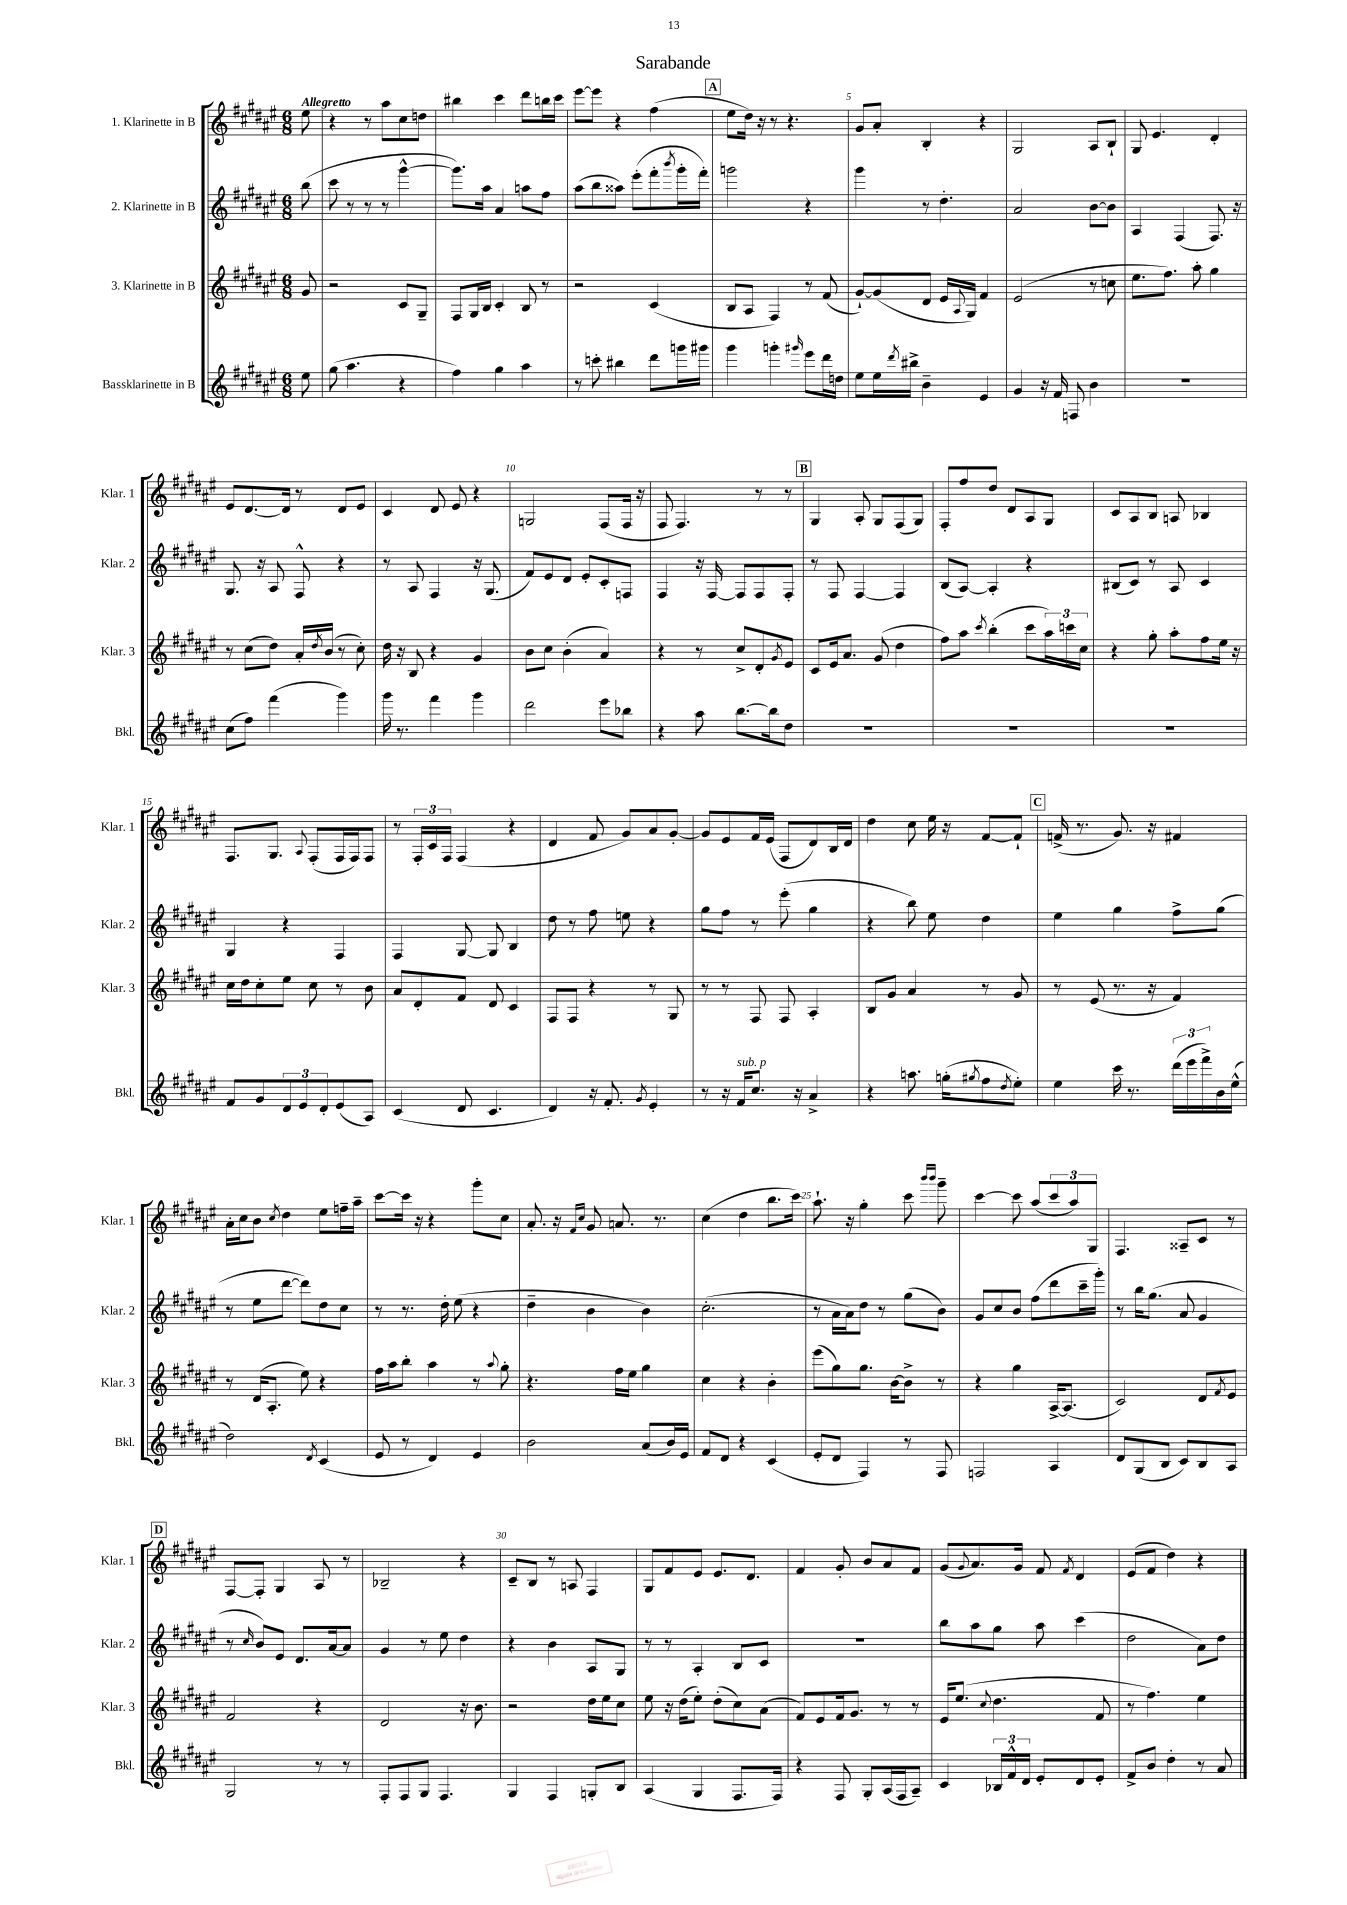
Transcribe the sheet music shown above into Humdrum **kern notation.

**kern	**kern	**kern	**kern
*staff4	*staff3	*staff2	*staff1
*clefG2	*clefG2	*clefG2	*clefG2
*k[f#c#g#d#a#e#]	*k[f#c#g#d#a#e#]	*k[f#c#g#d#a#e#]	*k[f#c#g#d#a#e#]
*M6/8	*M6/8	*M6/8	*M6/8
8ee#	8g#	(8bb	8ee#
=	=	=	=
(8gg#	2r	8ccc#	4r
4.aa#	.	8r	.
.	.	8r	8r
.	.	8r	8aa#
4r	8c#	[4ggg#^^	8cc#
.	8G#~	.	8dd
=	=	=	=
4ff#)	8F#	8.ggg#])	4bb#
.	16G#	.	.
.	16B	16aa#	.
4gg#	4c#'	4a#	4ccc#
4aa#	8B	8aa	8ddd#
.	8r	8ff#	16bb
.	.	.	16ccc#
=	=	=	=
8r	2r	(8aa#	[8eee#
8ccc'	.	8bb	8eee#]
4bb#	.	8aa##)	4r
.	.	(8eee#'	.
8ddd#	(4c#	8fff#'	(4ff#
.	.	8qbbb	.
16ggg	.	16ggg#'	.
16ggg#	.	16fff#')	.
=	=	=	=
4ggg#	8B	2ggg	8ee#
.	8A#	.	16dd#)
.	.	.	16r
4ggg'	4F#)	.	8r
.	.	.	4.r
16qqggg#	.	.	.
8eee#	8r	4r	.
16ddd#	(8f#	.	.
16dd	.	.	.
=	=	=	=
8ee#	[8g#`)	4ggg#	8g#
16ee#	(8g#]	.	8a#'
8qddd#	.	.	.
16bb#^	.	.	.
4b~	8d#	8r	4B'
.	16e#	4.dd#'	.
.	8qqA#	.	.
.	16G#)	.	.
4e#	4f#	.	4r
=	=	=	=
4g#	(2e#	2a#	2G#
16r	.	.	.
16f#	.	.	.
8F	.	.	.
4b	8r	[8b	8A#
.	8cc	8b]	8B`
=	=	=	=
2.r	8.ee#	4A#	8G#
.	.	.	4.e#
.	8.ff#)	.	.
.	.	(4F#	.
.	8aa#'	.	.
.	4gg#	8.F#)	4d#'
.	.	16r	.
=	=	=	=
(8cc#	8r	8.G#	8e#
8ff#)	(8cc#	.	[8.d#
.	.	16r	.
(4fff#	8dd#)	8A#	.
.	.	.	16d#]
.	16a#'	8F#^^	8r
.	8qdd#	.	.
.	(16b	.	.
4ggg#)	8r	4r	8d#
.	8cc#')	.	8e#
=	=	=	=
16ggg#	16dd#	8r	4c#
8.r	16r	.	.
.	8B	8A#	.
4fff#	4r	4F#	8d#
.	.	.	8e#
4ggg#	4g#	16r	4r
.	.	(8.G#	.
=	=	=	=
2ddd#	8b	8f#)	2G
.	8cc#	8e#	.
.	(4b'	8d#	.
.	.	8e#'	.
8eee#	4a#)	8c#'	(8F#
8bb-	.	8F	16F#
.	.	.	16r
=	=	=	=
4r	4r	4F#	8F#
.	.	.	4.F#)
8aa#	8r	16r	.
.	.	[16F#	.
[8.bb	8cc#^	8F#]	.
.	8d#'	8F#	8r
16bb]	.	.	.
.	8qg#	.	.
8dd#	8e#	8F#'	8r
=	=	=	=
2.r	8c#	8r	4G#
.	16e#	8F#	.
.	8.a#	.	.
.	.	[4F#	8A#'
.	(8g#	.	8G#
.	4dd#	4F#]	(8F#
.	.	.	8G#)
=	=	=	=
2.r	8ff#)	(8B	8F#'
.	8aa#	[8A#)	8ff#
.	8qccc#	.	.
.	(4bb'	4A#']	8dd#
.	.	.	8d#
.	8ccc#	4r	8A#
.	24aa#)	.	8G#
.	24ccc	.	.
.	24cc#	.	.
=	=	=	=
2.r	4r	(8B#	8c#
.	.	8c#)	8A#
.	8gg#'	8r	8B
.	8aa#'	8A#	8A
.	8ff#	4c#	4B-
.	16ee#	.	.
.	16r	.	.
=	=	=	=
8f#	16cc#	4G#	8.F#
.	16dd#	.	.
8g#	8cc#'	.	.
.	.	.	8.G#
12d#	8ee#	4r	.
12e#	.	.	.
.	.	.	8qqA#
.	8cc#	.	(8F#'
12d#'	.	.	.
(8e#	8r	4F#	16F#
.	.	.	16F#)
8A#)	8b	.	8F#
=	=	=	=
(4c#	8a#	4F#	8r
.	8d#'	.	24F#'
.	.	.	24c#
.	.	.	24F#
8d#	8f#	[8G#	(4F#
4.c#	8d#	8G#]	.
.	4c#	4B	4r
=	=	=	=
4d#)	8F#	8dd#	4d#
.	8F#	8r	.
16r	4r	8ff#	8f#
8.f#'	.	.	.
.	.	8ee	8g#)
8qg#	.	.	.
4e#'	8r	4r	8a#
.	8G#	.	[8g#'
=	=	=	=
8r	8r	8gg#	8g#]
16r	8r	8ff#	8e#
16f#	.	.	.
8.cc#	8F#	8r	16f#
.	.	.	(16e#
.	8F#	(8eee#'	8F#
16r	.	.	.
4a#^	4A#'	4gg#	8d#)
.	.	.	16B
.	.	.	16d#
=	=	=	=
4r	8B	4r	4dd#
.	8g#	.	.
8.aa	4a#	8bb)	8cc#
.	.	8ee#	16ee#
(16gg'	.	.	16r
8qgg#	.	.	.
8ff#	8r	4dd#	[8f#
8qdd#	.	.	.
8ee#')	8g#	.	8f#`]
=	=	=	=
4ee#	8r	4ee#	(16f^
.	.	.	8.r
.	(8e#	.	.
16ccc#	8.r	4gg#	8.g#)
8.r	.	.	.
.	16r	.	16r
(24ddd#	4f#)	8ff#^	4f#
24eee#	.	.	.
24fff#^)	.	.	.
16b	.	(8gg#	.
(16ee#^^	.	.	.
=	=	=	=
2dd#)	8r	8r	16a#'
.	.	.	16cc#
.	(16d#	8ee#	8b
.	8.A#'	.	.
.	.	.	8qcc#
.	.	[8ddd#	4dd#
.	8ee#)	8ddd#])	.
8qd#	.	.	.
(4c#	4r	8dd#	8ee#
.	.	8cc#	16ff~
.	.	.	16aa#~
=	=	=	=
8e#	16ff#	8r	[8ccc#
.	16aa#	.	.
8r	8bb'	8.r	16ccc#]
.	.	.	16r
4d#)	4aa#	.	4r
.	.	16dd#'	.
.	.	(8ee#	.
4e#	8r	4r	8ggg#'
.	8qqaa#	.	.
.	8gg#'	.	8cc#
=	=	=	=
2b	4.r	4dd#~	8.a#'
.	.	.	16r
.	.	.	16qqf#
.	.	.	16qqcc#
.	.	4b	8g#
.	16ff#	.	8.a
.	16ee#	.	.
(8a#	4gg#	4b)	.
.	.	.	8.r
16b)	.	.	.
16e#	.	.	.
=	=	=	=
8f#	4cc#	(2.cc#'	(4cc#
8d#	.	.	.
4r	4r	.	4dd#
(4c#	4b'	.	8.bb
.	.	.	16ccc#)
=	=	=	=
8e#'	(8eee#	8r	8.aa#`
8d#	8gg#)	16a#	.
.	.	16a#)	16r
4F#)	8.gg#	8dd#	4gg#'
.	.	8r	.
.	[16b	.	.
8r	8b^]	(8gg#	8ccc#
.	.	.	16qqbbb
.	.	.	16qqbbb
8F#	8r	8b)	8ggg#~
=	=	=	=
2F	4r	8g#	[4ccc#
.	.	8cc#	.
.	4gg#	8b	8ccc#]
.	.	(8ff#	(8aa#
4A#	[16A#^	8ddd#	12ccc#
.	(8.A#]	.	.
.	.	.	12aa#)
.	.	16ccc#~	.
.	.	.	12G#
.	.	16ggg#')	.
=	=	=	=
8d#	2c#)	8r	4.F#
(8G#	.	16bb	.
.	.	(8.gg#	.
8B	.	.	.
8c#)	.	8a#	8A##~
8B	8d#	4g#	8c#
.	8qf#	.	.
8A#	8e#	.	8r
=	=	=	=
2G#	2f#	8r	[8F#
.	.	16qqcc#	.
.	.	8b)	8F#']
.	.	8e#	4G#
.	.	8.d#	.
8r	4r	.	8A#
.	.	[16a#	.
8r	.	8a#]	8r
=	=	=	=
8F#'	2d#	4g#	2B-~
8F#	.	.	.
8G#	.	8r	.
4.F#	.	8ee#	.
.	16r	4dd#	4r
.	8.b	.	.
=	=	=	=
4G#	2r	4r	8c#~
.	.	.	8B
4F#	.	4b	8r
.	.	.	8A
8G'	16dd#	8A#	4F#
.	16ee#	.	.
8B	8cc#	8G#	.
=	=	=	=
(4A#	8ee#	8r	8G#
.	16r	8r	8f#
.	(16dd#	.	.
4G#	8ee#')	4A#'	8e#
.	(8dd#'	.	8.e#
8.F#	8cc#)	8B	.
.	.	.	8.d#
.	(8a#	8c#	.
16F#)	.	.	.
=	=	=	=
4r	8f#)	2.r	4f#
.	8e#	.	.
8F#	16f#	.	8g#'
.	8.g#	.	.
8G#'	.	.	8b
(16A#	8r	.	8a#
16F#	.	.	.
8A#~)	8r	.	8f#
=	=	=	=
4c#	16e#	8bb	(8g#
.	(8.ee#	.	.
.	.	.	8qqg#
.	.	8aa#	8.a#)
.	8qqcc#	.	.
24B-	4.dd#	8gg#	.
24f#^^	.	.	.
.	.	.	16g#
24d#	.	.	.
8e#'	.	8aa#	8f#
.	.	.	8qf#
8d#	.	(4ccc#	4d#
8e#'	8f#	.	.
=	=	=	=
8f#^	8r	2dd#	(8e#
8b	4.ff#)	.	8f#
4dd#'	.	.	4dd#)
8r	4ee#	8a#)	4r
8a#	.	8dd#	.
==	==	==	==
*-	*-	*-	*-
